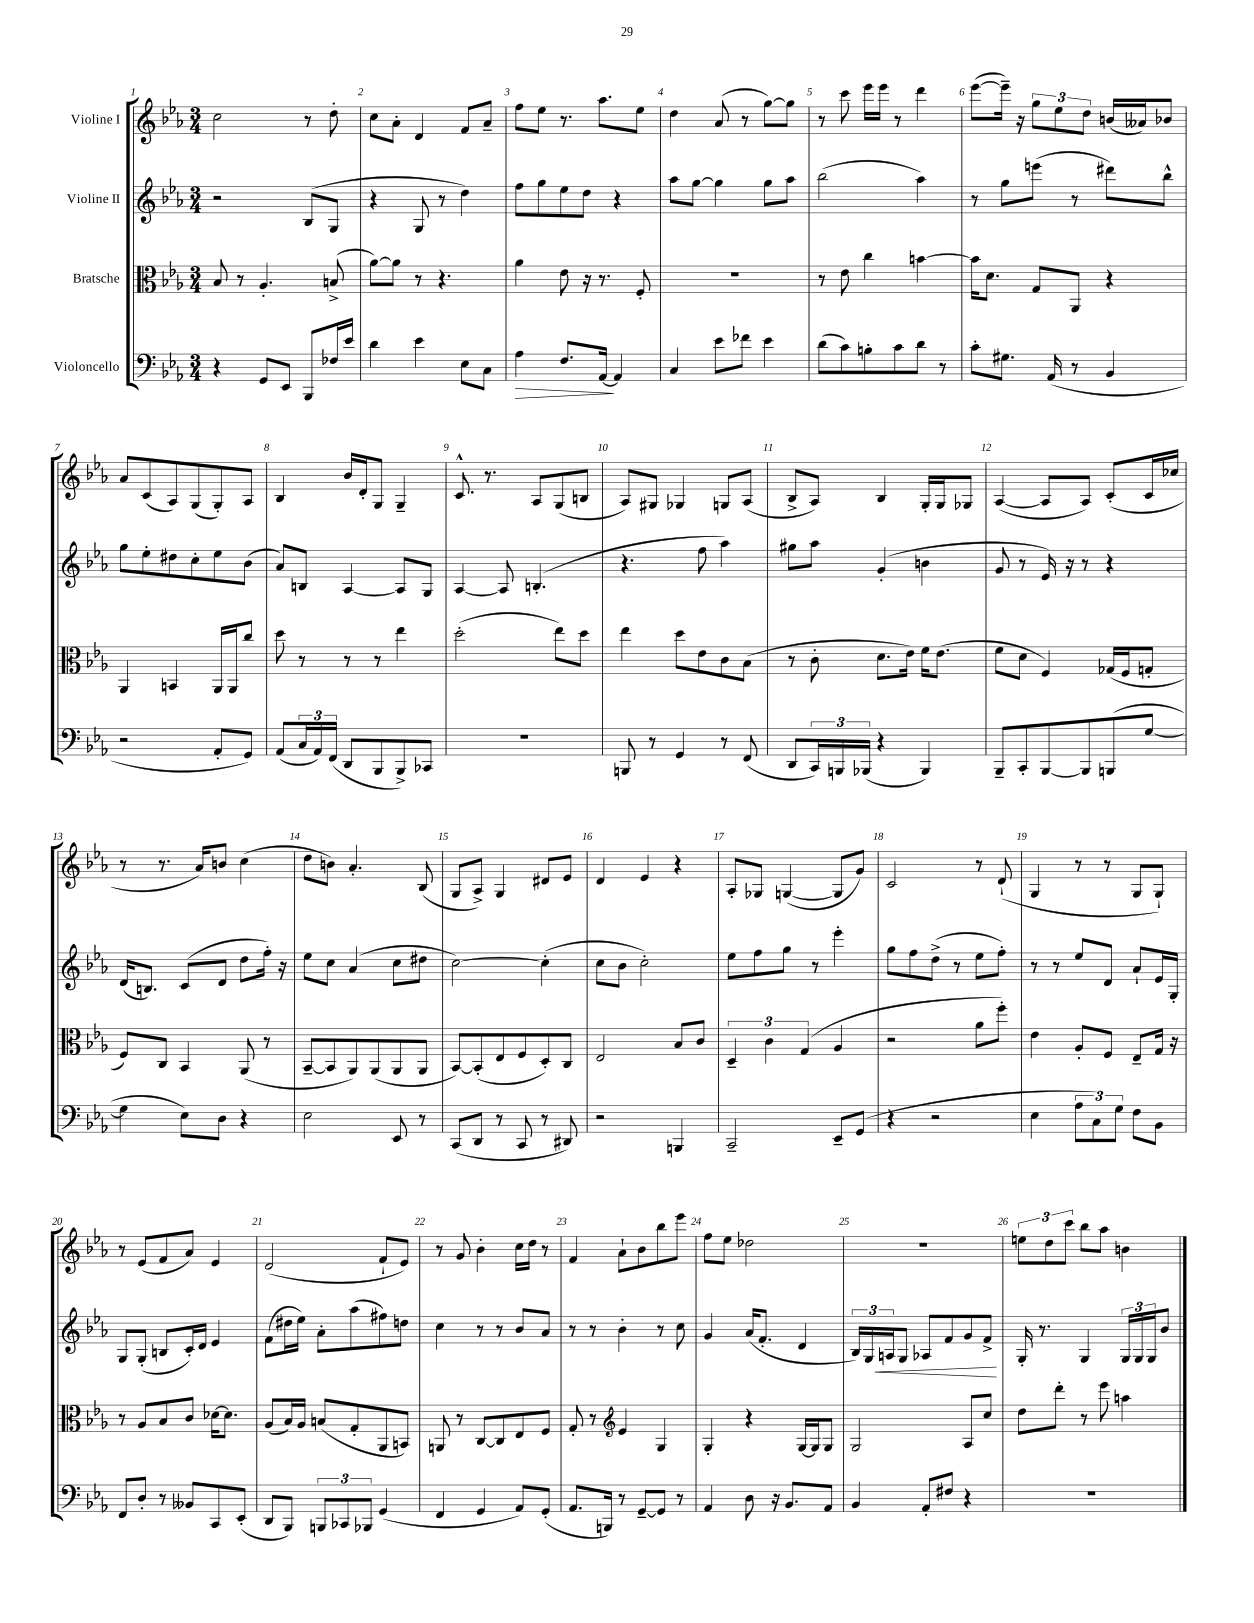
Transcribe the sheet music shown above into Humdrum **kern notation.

**kern	**dynam	**kern	**kern	**dynam	**kern
*part4	*part4	*part3	*part2	*part2	*part1
*staff4	*staff4	*staff3	*staff2	*staff2	*staff1
*I"Violoncello	*	*I"Bratsche	*I"Violine II	*	*I"Violine I
*clefF4	*	*clefC3	*clefG2	*	*clefG2
*k[b-e-a-]	*	*k[b-e-a-]	*k[b-e-a-]	*	*k[b-e-a-]
*M3/4	*	*M3/4	*M3/4	*	*M3/4
=1	=1	=1	=1	=1	=1
4r	.	8B-/	2r	.	2cc\
.	.	8r	.	.	.
8GG/L	.	4.A-'/	.	.	.
8EE-/J	.	.	.	.	.
8BBB-/L	.	.	(8B-/L	.	8r
16F-X/L	.	(8Bn^/	8G/J	.	8dd'\
16e-/JJ	.	.	.	.	.
=2	=2	=2	=2	=2	=2
4d\	.	[8a-\L)	4r	.	8cc\L
.	.	8a-\J]	.	.	8a-'\J
4e-\	.	8r	8G/	.	4d/
.	.	4.r	8r	.	.
8E-\L	.	.	4dd\)	.	8f/L
8C\J	.	.	.	.	8a-~/J
=3	=3	=3	=3	=3	=3
!	!LO:HP:b	!	!	!	!
4A-\	>	4a-\	8ff\L	.	8ff\L
.	.	.	8gg\	.	8ee-\J
8.F/L	.	8e-\	8ee-\	.	8.r
.	.	16r	8dd\J	.	.
[16AA-/Jk	.	8.r	.	.	8.aa-\L
4AA-/]	]	.	4r	.	.
.	.	8F'/	.	.	8ee-\J
=4	=4	=4	=4	=4	=4
4C/	.	2.r	8aa-\L	.	4dd\
.	.	.	[8gg\J	.	.
8e-\L	.	.	4gg\]	.	(8a-/
8f-X\J	.	.	.	.	8r
4e-\	.	.	8gg\L	.	[8gg\L)
.	.	.	8aa-\J	.	8gg\J]
=5	=5	=5	=5	=5	=5
(8d\L	.	8r	(2bb-\	.	8r
8c\)	.	8e-\	.	.	8ccc\
8Bn'\	.	4cc\	.	.	16eee-\LL
.	.	.	.	.	16eee-\JJ
8c\	.	.	.	.	8r
8d\J	.	[4bn\	4aa-\)	.	4ddd\
8r	.	.	.	.	.
=6	=6	=6	=6	=6	=6
8c'\L	.	16b\KL]	8r	.	([8eee-\L
.	.	8.d\J	.	.	.
8.G#X\J	.	.	8gg\L	.	16eee-~\Jk])
.	.	.	.	.	16r
.	.	8G/L	(8eeen\J	.	12gg\L
(16AA-/	.	.	.	.	.
.	.	.	.	.	12ee-\
8r	.	8AA-/J	8r	.	.
.	.	.	.	.	12dd\J
4BB-/	.	4r	8ddd#X\L)	.	(16bn/LL
.	.	.	.	.	16a--X/J)
.	.	.	8bb-^^\J	.	8b-X/J
!!LO:LB:g=z
=7	=7	=7	=7	=7	=7
2r	.	4AA-/	8gg\L	.	8a-/L
.	.	.	8ee-'\	.	(8c/
.	.	4BBn/	8dd#X\	.	8A-/)
.	.	.	8cc'\	.	(8G/
8AA-'/L	.	16AA-/LL	8ee-\	.	8G'/)
.	.	16AA-/J	.	.	.
8GG/J)	.	8cc/J	(8b-\J	.	8A-/J
=8	=8	=8	=8	=8	=8
(8AA-/L	.	8dd\	8a-/L)	.	4B-/
24C/L	.	8r	8Bn/J	.	.
24AA-/)	.	.	.	.	.
(24FF/JJ	.	.	.	.	.
8DD/L	.	8r	[4A-/	.	16b-/LL
.	.	.	.	.	16d'/J
8BBB-/	.	8r	.	.	8G/J
8BBB-^/)	.	4ee-\	8A-/L]	.	4G~/
8CC-X/J	.	.	8G/J	.	.
=9	=9	=9	=9	=9	=9
2.r	.	(2dd'\	[4A-/	.	8.c^^/
.	.	.	.	.	8.r
.	.	.	8A-/]	.	.
.	.	.	(4.Bn'/	.	8A-/L
.	.	8ee-\L)	.	.	(8G/
.	.	8dd\J	.	.	8Bn/J
=10	=10	=10	=10	=10	=10
8BBBn/	.	4ee-\	4.r	.	8A-/L)
8r	.	.	.	.	8G#X/J
4GG/	.	8dd\L	.	.	4G-X/
.	.	8e-\	8ff\	.	.
8r	.	8c\	4aa-\)	.	8Gn/L
(8FF/	.	(8B-\J	.	.	(8A-/J
=11	=11	=11	=11	=11	=11
8DD/L	.	8r	8gg#X\L	.	8B-^/L
24CC/L)	.	8c'\	8aa-\J	.	8A-/J)
24BBBn/	.	.	.	.	.
(24BBB-X/JJ	.	.	.	.	.
4r	.	8.d\L	(4g'/	.	4B-/
.	.	16e-\Jk)	.	.	.
4BBB-/)	.	16f\KL	4bn\	.	16G'/LL
.	.	(8.e-\J	.	.	16G/J
.	.	.	.	.	8G-X/J
=12	=12	=12	=12	=12	=12
8BBB-~/L	.	8f\L	8g/	.	([4A-/
8CC'/	.	8d\J	8r	.	.
[8BBB-/	.	4F/)	16e-/)	.	8A-/L]
.	.	.	16r	.	.
8BBB-/]	.	.	8r	.	8A-/J)
(8BBBn/	.	(16G-X/LL	4r	.	(8c'/L
.	.	16F/J	.	.	.
[8G/J	.	8Gn'/J	.	.	16c/L
.	.	.	.	.	16cc-X/JJ
!!LO:LB:g=z
=13	=13	=13	=13	=13	=13
4G\]	.	8F/L)	(16d/KL	.	8r
.	.	.	8.Bn/J)	.	.
.	.	8C/J	.	.	8.r
8E-\L)	.	4BB-/	(8c/L	.	.
.	.	.	.	.	16a-/KL)
8D\J	.	.	8d/J	.	8bn/J
4r	.	(8AA-/	8dd\L	.	(4cc\
.	.	8r	16ff'\Jk)	.	.
.	.	.	16r	.	.
=14	=14	=14	=14	=14	=14
2E-\	.	[8BB-~/L	8ee-\L	.	8dd\L
.	.	8BB-/]	8cc\J	.	8bn\J)
.	.	8AA-/)	(4a-/	.	4.a-'/
.	.	(8AA-/	.	.	.
8EE-/	.	8AA-/	8cc\L	.	.
8r	.	8AA-/J	8dd#X\J	.	(8B-/
=15	=15	=15	=15	=15	=15
(8CC/L	.	[8BB-/L)	[2cc\)	.	8G/L
8DD/J	.	(8BB-'/]	.	.	8A-^/J)
8r	.	8E-/	.	.	4G/
8CC/	.	8F/	.	.	.
8r	.	8D'/)	(4cc'\]	.	8d#X/L
8DD#X/)	.	8C/J	.	.	8e-/J
=16	=16	=16	=16	=16	=16
2r	.	2E-/	8cc\L	.	4d/
.	.	.	8b-\J	.	.
.	.	.	2cc'\)	.	4e-/
4BBBn/	.	8B-/L	.	.	4r
.	.	8c/J	.	.	.
=17	=17	=17	=17	=17	=17
2CC~/	.	6D~/	8ee-\L	.	8A-'/L
.	.	.	8ff\	.	8G-X/J
.	.	6c\	.	.	.
.	.	.	8gg\J	.	([4Gn/
.	.	(6G/	.	.	.
.	.	.	8r	.	.
8EE-~/L	.	4A-/	4eee-'\	.	8G/L]
(8GG/J	.	.	.	.	8g/J)
=18	=18	=18	=18	=18	=18
4r	.	2r	8gg\L	.	2c/
.	.	.	8ff\	.	.
2r	.	.	(8dd^\J	.	.
.	.	.	8r	.	.
.	.	8a-\L	8ee-\L	.	8r
.	.	8ff'\J)	8ff'\J)	.	(8d`/
=19	=19	=19	=19	=19	=19
4E-\	.	4e-\	8r	.	4G/
.	.	.	8r	.	.
12A-\L	.	8A-'/L	8ee-/L	.	8r
12C\)	.	.	.	.	.
.	.	8F/J	8d/J	.	8r
12G\J	.	.	.	.	.
8F\L	.	8E-~/L	8a-`/L	.	8G/L
8BB-\J	.	16G/Jk	16e-/L	.	8G`/J)
.	.	16r	16G'/JJ	.	.
!!LO:LB:g=z
=20	=20	=20	=20	=20	=20
8FF/L	.	8r	8G/L	.	8r
8D'/J	.	8A-/L	(8G'/J	.	(8e-/L
8r	.	8B-/	8Bn/L	.	8f/
8BB--X/L	.	8c/J	16c'/L)	.	8a-/J)
.	.	.	16d/JJ	.	.
8CC/	.	[16d-X\KL	4e-/	.	4e-/
.	.	8.d-\J]	.	.	.
(8EE-'/J	.	.	.	.	.
=21	=21	=21	=21	=21	=21
8DD/L	.	(8A-/L	(8f\L	.	(2d/
8BBB-/J)	.	16B-/L)	16dd#X\L	.	.
.	.	16A-/JJ	16ee-\JJ)	.	.
12BBBn/L	.	(8Bn/L	8a-'\L	.	.
12CC-X/	.	.	.	.	.
.	.	8G'/	(8aa-\	.	.
12BBB-X/J	.	.	.	.	.
(4GG/	.	8AA-/	8ff#X\)	.	8f`/L
.	.	8BBn/J)	8ddn\J	.	8e-/J)
=22	=22	=22	=22	=22	=22
4FF/	.	8AAn/	4cc\	.	8r
.	.	8r	.	.	8g/
4GG/	.	[8C/L	8r	.	4b-'\
.	.	8C/]	8r	.	.
8AA-/L)	.	8E-/	8b-/L	.	16cc\LL
.	.	.	.	.	16dd\JJ
(8GG'/J	.	8F/J	8a-/J	.	8r
=23	=23	=23	=23	=23	=23
8.AA-/L	.	8G'/	8r	.	4f/
.	.	8r	8r	.	.
16BBBn/Jk)	.	.	.	.	.
*	*	*clefG2	*	*	*
8r	.	4e-/	4b-'\	.	8a-`\L
[8GG~/L	.	.	.	.	8b-\
8GG/J]	.	4G/	8r	.	8bb-\
8r	.	.	8cc\	.	8eee-\J
=24	=24	=24	=24	=24	=24
4AA-/	.	4G'/	4g/	.	8ff\L
.	.	.	.	.	8ee-\J
8D\	.	4r	(16a-/KL	.	2dd-X\
.	.	.	8.f'/J	.	.
16r	.	.	.	.	.
8.BB-/L	.	.	.	.	.
.	.	[16G/LL	4d/	.	.
.	.	16G/J]	.	.	.
8AA-/J	.	8G/J	.	.	.
=25	=25	=25	=25	=25	=25
4BB-/	.	2G/	24B-/LL)	.	2.r
.	.	.	24G/	.	.
!	!	!	!	!LO:HP:b	!
.	.	.	24An/J	<	.
.	.	.	8G/J	.	.
8AA-'/L	.	.	8A-X/L	.	.
8F#X/J	.	.	8f/	.	.
4r	.	8A-/L	8g/	.	.
.	.	8cc/J	8f^/J	.	.
.	.	.	.	[	.
=26	=26	=26	=26	=26	=26
2.r	.	8dd\L	16G'/	.	12een\L
.	.	.	8.r	.	.
.	.	.	.	.	12dd\
.	.	8ddd'\J	.	.	.
.	.	.	.	.	12ccc\J
.	.	8r	4G/	.	8bb-\L
.	.	8eee-\	.	.	8aa-\J
.	.	4aan\	24G/LL	.	4bn\
.	.	.	24G/	.	.
.	.	.	24G/J	.	.
.	.	.	8b-/J	.	.
==	==	==	==	==	==
*-	*-	*-	*-	*-	*-
